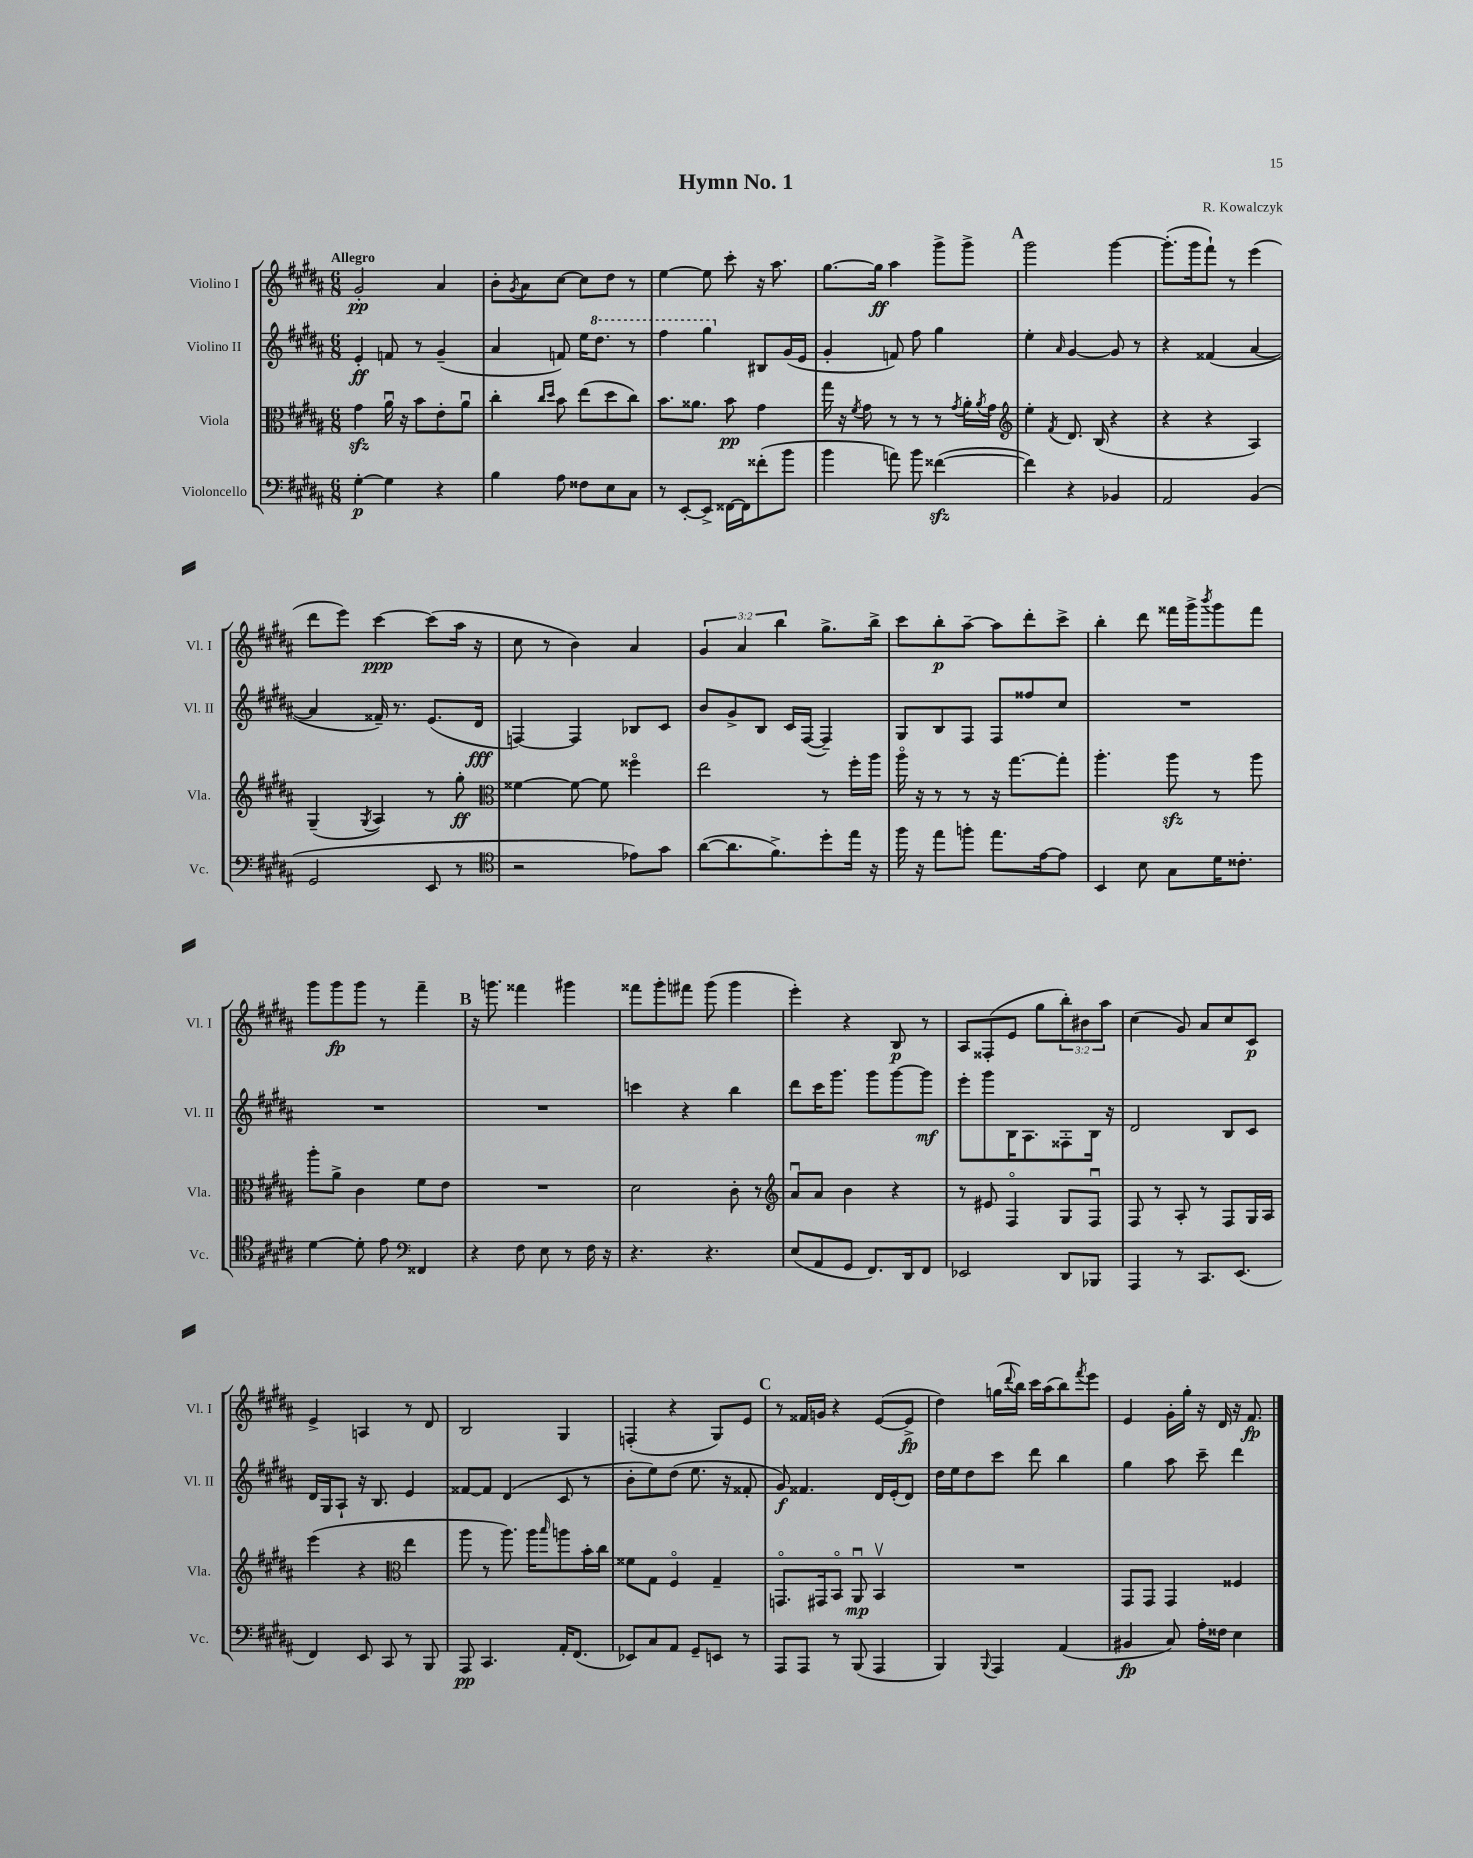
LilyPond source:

\header { title = "Hymn No. 1" composer = "R. Kowalczyk" }
<<
\new StaffGroup <<
\new Staff = "s0" \with { instrumentName = "Violino I" shortInstrumentName = "Vl. I" } {
    \clef treble \key b \major \numericTimeSignature \time 6/8 \override Staff.TupletNumber.text = #tuplet-number::calc-fraction-text \tempo "Allegro"
    gis'2-.\pp ais'4 |
    b'8-. \acciaccatura { gis'8 } ais'8 cis''8~ cis''8 dis''8 r8 |
    e''4~ e''8 cis'''8-. r16 ais''8. |
    gis''8.~ gis''16\ff ais''4 gis'''8-> gis'''8-> |
    \mark \markup { \bold "A" } gis'''2 gis'''4~ |
    gis'''8.-.( gis'''16 fis'''8-!) r8 e'''4( |
    dis'''8 e'''8) cis'''4~\ppp cis'''8( ais''16 r16 |
    cis''8 r8 b'4) ais'4 |
    \tuplet 3/2 { gis'4 ais'4 b''4 } gis''8.-> b''16-> |
    cis'''8 b''8-.\p ais''8~-- ais''8 dis'''8-. cis'''8-> |
    b''4-. dis'''8 fisis'''16 gis'''16-> \acciaccatura { b'''8 } gis'''8 fisis'''8 |
    gis'''8 gis'''8\fp gis'''8 r8 fis'''4-- |
    \mark \markup { \bold "B" } r16 g'''8. fisis'''4 gis'''4 |
    fisis'''8 gis'''8-. fis'''8 gis'''8( gis'''4 |
    e'''4-.) r4 b8\p r8 |
    ais8 fisis8-.( e'8 gis''8 \tuplet 3/2 { b''8-.) bis'8 ais''8 } |
    cis''4( gis'8) ais'8 cis''8 cis'8\p |
    e'4-> a4 r8 dis'8 |
    b2 gis4 |
    f4-.( r4 gis8) e'8 |
    \mark \markup { \bold "C" } r8 fisis'16 g'16 r4 e'8~( e'8->\fp |
    dis''4) g''16( \appoggiatura { dis'''8 } b''16) cis'''16 ais''16( b''8) \acciaccatura { fis'''8 } e'''8 |
    e'4 gis'16-. gis''16-. r16 dis'16 r16 fis'8.\fp \bar "|." |
}
\new Staff = "s1" \with { instrumentName = "Violino II" shortInstrumentName = "Vl. II" } {
    \clef treble \key b \major \numericTimeSignature \time 6/8
    e'4-.\ff f'8 r8 gis'4--( |
    ais'4 f'8) e''16 \ottava #1 dis'''8. r8 |
    fis'''4 gis'''4 \ottava #0 bis8 gis'16( e'16 |
    gis'4-. f'8) fis''8 gis''4 |
    \mark \markup { \bold "A" } e''4-. \grace { ais'16 } gis'4~ gis'8 r8 |
    r4 fisis'4( ais'4~ |
    ais'4 fisis'16--) r8. e'8.( dis'16\fff |
    f4~) f4 bes8 cis'8 |
    b'8 gis'8-> b8 cis'16 fis16~( fis4--) |
    gis8 b8 fis8 fis8 fisis''8 cis''8 |
    R2. |
    R2. |
    \mark \markup { \bold "B" } R2. |
    c'''4 r4 b''4 |
    dis'''8 cis'''16 gis'''8. gis'''8 gis'''8~ gis'''8\mf |
    e'''8-. gis'''8 b16 ais8. fisis8-. b16 r16 |
    dis'2 b8 cis'8 |
    dis'16 gis16 ais8-! r16 b8. e'4 |
    fisis'8~ fisis'8 dis'4( cis'8 r8 |
    b'8-. e''8) dis''8( e''8. r16 fisis'8-. |
    \mark \markup { \bold "C" } gis'8\f) fisis'4. dis'16 e'16-.( dis'8) |
    dis''16 e''16 dis''8 cis'''8 dis'''8 b''4 |
    gis''4 ais''8 cis'''8-- dis'''4 \bar "|." |
}
\new Staff = "s2" \with { instrumentName = "Viola" shortInstrumentName = "Vla." } {
    \clef alto \key b \major \numericTimeSignature \time 6/8
    gis'4\sfz ais'16\downbow r16 b'8 e'8-. ais'8\downbow |
    cis''4-. \grace { cis''16 dis''16 } b'8 e''8( dis''8 cis''8) |
    b'8. aisis'8. b'8\pp gis'4 |
    gis''16 r16 \acciaccatura { fis'8 } gis'8 r8 r8 r8 \acciaccatura { gis'8 } ais'16-. \acciaccatura { ais'8 } gis'16 |
    \mark \markup { \bold "A" } \clef treble e''4-. \acciaccatura { fis'8 } dis'8. b16( r4 |
    r4 r4 ais4) |
    gis4--( \acciaccatura { gis8 } ais4) r8 gis''8-.\ff |
    \clef alto fisis'4~ fisis'8~ fisis'8 fisis''4\flageolet |
    e''2 r8 fis''16-. ais''16 |
    ais''16\flageolet r16 r8 r8 r16 gis''8.~ gis''8-. |
    ais''4.-. ais''8\sfz r8 ais''8 |
    ais''8-. ais'8-> cis'4 fis'8 e'8 |
    \mark \markup { \bold "B" } R2. |
    dis'2 cis'8-. r8 |
    \clef treble ais'8\downbow ais'8 b'4 r4 |
    r8 eis'8 fis4\flageolet gis8 fis8\downbow |
    fis8 r8 ais8-. r8 fis8 gis16 ais16 |
    e'''4( r4 \clef alto e''4 |
    ais''8 r8 ais''8.) ais''16 \grace { b''16 } a''8 b'16-. cis''16 |
    fisis'8 gis8 fis4\flageolet gis4-- |
    \mark \markup { \bold "C" } g,8.\flageolet gis,16 b,8\flageolet ais,8\downbow\mp b,4\upbow |
    R2. |
    gis,8 gis,8 gis,4 fisis4 \bar "|." |
}
\new Staff = "s3" \with { instrumentName = "Violoncello" shortInstrumentName = "Vc." } {
    \clef bass \key b \major \numericTimeSignature \time 6/8
    gis4~-.\p gis4 r4 |
    b4 ais8 fisis8 e8 cis8 |
    r8 e,8~-. e,8-> fisis,16~ fisis,16 fisis'8-.( b'8 |
    b'4 a'8) b'8 fisis'4~\sfz( |
    \mark \markup { \bold "A" } fisis'4) r4 bes,4 |
    ais,2 b,4( |
    gis,2 e,8 r8 |
    \clef tenor r2 ees'8) gis'8 |
    ais'8~( ais'8. fis'8.->) dis''8-. e''16 r16 |
    fis''16 r16 e''8 f''8-. e''8. e'16~ e'8 |
    b,4 b8 gis8 dis'16 cisis'8.-. |
    dis'4~ dis'8-. e'8 \clef bass fisis,4 |
    \mark \markup { \bold "B" } r4 fis8 e8 r8 fis16 r16 |
    r4. r4. |
    e8( ais,8 gis,8 fis,8.) dis,16 fis,8 |
    ees,2 dis,8 bes,,8 |
    ais,,4 r8 cis,8. e,8.( |
    fis,4) e,8 cis,8 r8 b,,8 |
    ais,,8\pp cis,4. ais,16-. fis,8.( |
    ees,8) cis8 ais,8 gis,8-- e,8 r8 |
    \mark \markup { \bold "C" } ais,,8 ais,,8 r8 b,,8( ais,,4 |
    b,,4) \appoggiatura { b,,8 } ais,,4 ais,4( |
    bis,4\fp cis8) ais16-. fisis16 e4 \bar "|." |
}
>>
>>
\layout { \context { \Score \remove "Bar_number_engraver" } }
